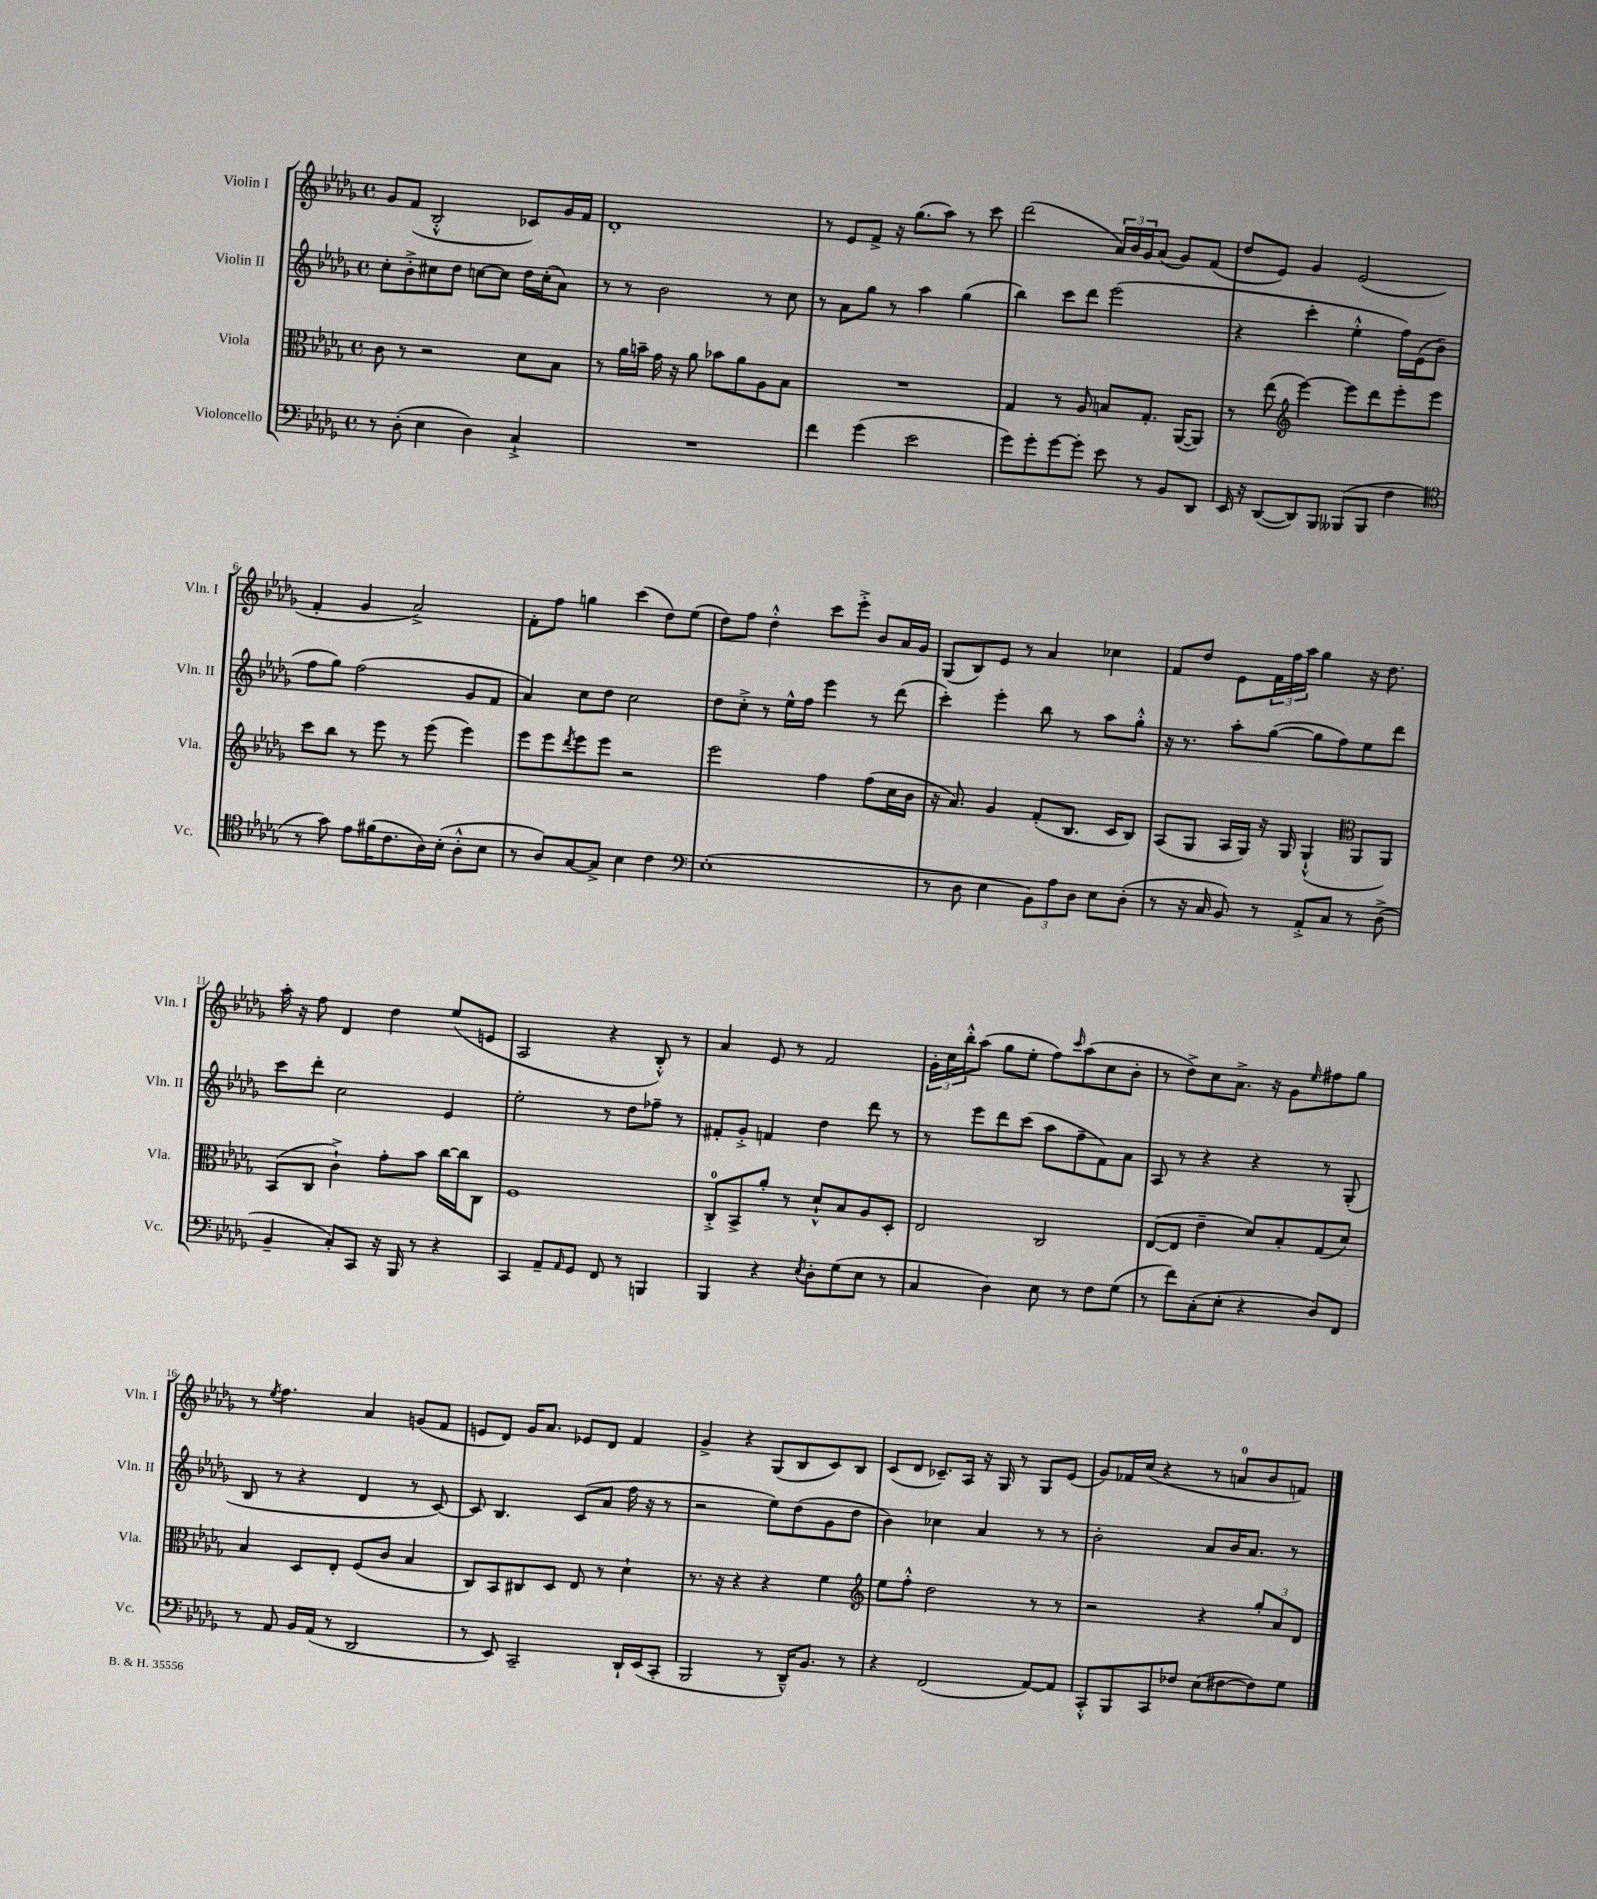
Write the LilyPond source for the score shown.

<<
\new StaffGroup <<
\new Staff = "s0" \with { instrumentName = "Violin I" shortInstrumentName = "Vln. I" } {
    \clef treble \key des \major \defaultTimeSignature \time 4/4
    ges'8 f'8( bes2-.-^ ces'8) ges'16 f'16 |
    des'1-. |
    r8 ees'8 f'8-> r16 ges''8.( aes''8) r8 c'''8 |
    des'''2( \tuplet 3/2 { aes'16) bes'16 ges'16 } aes'8( ges'8) f'8( |
    des''8 ees'8) ges'4 ees'2( |
    f'4-. ges'4 aes'2->) |
    f'8-. f''8 g''4 c'''4( des''8) ees''8( |
    des''8) f''8 des''4-.-^ c'''8 ees'''8-.-> bes'8 aes'16 ges'16 |
    ges8( bes8) ees'8 r8 aes'4 ces''4 |
    f'8 des''8 ees'8 \tuplet 3/2 { f'16 f''16 aes''16 } ges''4 r16 des''8. |
    aes''16-. r16 f''8 des'4 des''4 ees''8( e'8 |
    aes2 r4 bes8-.-^) r8 |
    aes'4 ees'8 r8 f'2 |
    \tuplet 3/2 { ges'16-. c''16 bes''16-.-^ } aes''8( ges''8 ees''8-. f''8) \grace { c'''16 } aes''8( c''8 bes'8-. |
    r8 des''8->) c''8 aes'8.-> r16 ges'8 \grace { ees''16 } fis''8 ges''8 |
    r8 \acciaccatura { ees''8 } f''4. aes'4 g'8( f'8 |
    e'8 des'8) ges'16 aes'8. ees'8 des'8 f'4 |
    ges'4-> r4 ges8( bes8 c'8) bes8 |
    c'8( des'8 ces'8.--) aes16 r16 ges16 r8 ges8 ees'8( |
    ges'8) fes'16 c''16( r4 r8 a'8-0 bes'8 f'8) \bar "|." |
}
\new Staff = "s1" \with { instrumentName = "Violin II" shortInstrumentName = "Vln. II" } {
    \clef treble \key des \major \defaultTimeSignature \time 4/4
    c''8-. bes'8-.-> cis''8 des''8 c''8~ c''8 des''16 c''16-.( aes'8) |
    r8 r8 bes'2 r8 c''8 |
    r8 aes'8 ges''8 r8 aes''4 ges''4( |
    bes''4) c'''8 des'''8 ees'''2( |
    r4 c'''4-. ees''4-.-^ f''16) ees'16( bes'8-- |
    f''8 ges''8) f''2( ges'8 f'8 |
    aes'4) c''8 des''8 c''2 |
    des''8 c''8-.-> r8 ees''16-^ f''16 ees'''4 r8 des'''8( |
    c'''4-.) ees'''4-. bes''8 r8 aes''8 ges''8-.-^ |
    r16 r8. aes''8-. ges''8~( ges''8 f''8) ees''8 des'''8 |
    c'''8 des'''8-. c''2 ees'4 |
    ees''2-. r8 des''8 fes''8-- r8 |
    fis'8-. ges'8-.-> f'4 des''4 des'''8 r8 |
    r8 ees'''8 des'''8 c'''8( aes''8 f''8-- f'8) aes'8 |
    aes8 r8 r4 r4 r8 ges8-.( |
    bes8 r8 r4 des'4 r8 c'8~) |
    c'8 bes4. c'8( aes'8 f''16 r16 r8 |
    r2 ees''8) des''8( ges'8 des''8 |
    bes'4) ces''4 aes'4 r8 r8 |
    bes'2-. aes'8 bes'16 aes'8. r8 \bar "|." |
}
\new Staff = "s2" \with { instrumentName = "Viola" shortInstrumentName = "Vla." } {
    \clef alto \key des \major \defaultTimeSignature \time 4/4
    c'8 r8 r2 des'8 bes8 |
    r8 aes'16 b'16-- ges'16 r16 aes'8 bes'8 aes'8 aes8 bes8 |
    R1 |
    ges4 r8 aes8 b8 ges8.-. aes,16~( aes,8) |
    r8 ees''8( \clef treble ees'''4~) ees'''8 des'''8 ees'''8-. ees'''8 |
    c'''8 bes''8 r8 ees'''8 r8 ees'''8( ees'''4) |
    ees'''8 ees'''8 \acciaccatura { des'''8 } ees'''8 ees'''8 r2 |
    ees'''2 f''4 f''8( c''16 bes'16 |
    r16 aes'8.) ges'4 f'8-.( bes8. c'16 bes8) |
    aes8( ges8 aes16 ges16) r16 ges16 ges4-!-^( \clef alto aes,8 aes,8) |
    bes,8( c8 c'4-!->) ges'8-. bes'8 c''16~ c''16 c8 |
    f1 |
    c8-0-.-> bes,8-> aes'8-. r8 des'8-!-^ bes8 aes8 des8-. |
    ees2 c2 |
    ees8~( ees8 ees'4-- des'8) bes8-. ges8( des'8) |
    bes4 des8 ees8-. f8( c'8 bes4 |
    c8) bes,8 cis8 des8 ees8 r8 des'4-! |
    r8. r16 r4 r4 f'4 |
    \clef treble ees''8 f''8-.-^ des''2 r8 r8 |
    r2 r4 \tuplet 3/2 { ges''8-. aes'8 des'8 } \bar "|." |
}
\new Staff = "s3" \with { instrumentName = "Violoncello" shortInstrumentName = "Vc." } {
    \clef bass \key des \major \defaultTimeSignature \time 4/4
    r8 des8-.( ees4 des4) c4-!-> |
    R1 |
    f'4 ges'4( ees'2 |
    ges'8) ges'8-. ges'8~ ges'8-. ees'8 r8 bes,8 des,8 |
    ees,16 r16 des,8~( des,8) bes,,8 beses,,8( beses,,8 f4 |
    \clef tenor r8 ges'8) ees'8 fis'16( c'8. aes16) bes16-.( aes8-.-^ bes8 |
    r8 aes8) ges8~ ges8-> bes4 c'4 |
    \clef bass ees1-.( |
    r8 des8 ees4 \tuplet 3/2 { bes,8) aes8 des8 } ees8 des8-.( |
    r8 r16 c16 bes,8) r8 aes,8-.-> c8 r8 des8->( |
    bes,4-- c8-.) c,8 r16 bes,,16 r8 r4 |
    c,4 aes,8-- \grace { aes,16 } ges,8 f,8 r8 b,,4 |
    bes,,4 r4 \acciaccatura { ees8 } des8-. ges8( ees8 r8 |
    c4 des4) ees8 r8 f8 ges8( |
    r8 f'8) c8-.( ees8-. r4 des8) f,8 |
    r8 aes,8 bes,16 aes,16( r8 des,2 |
    r8 ees,8) c,2-- des,16-! ees,16( c,8-. |
    bes,,2 r8 des,16---^) bes,8. r8 |
    r4 f,2( aes,8~) aes,8 |
    c,8-.-^ bes,,8 c,8 fes8 ees8( fis8~ fis8) ges8 \bar "|." |
}
>>
>>
